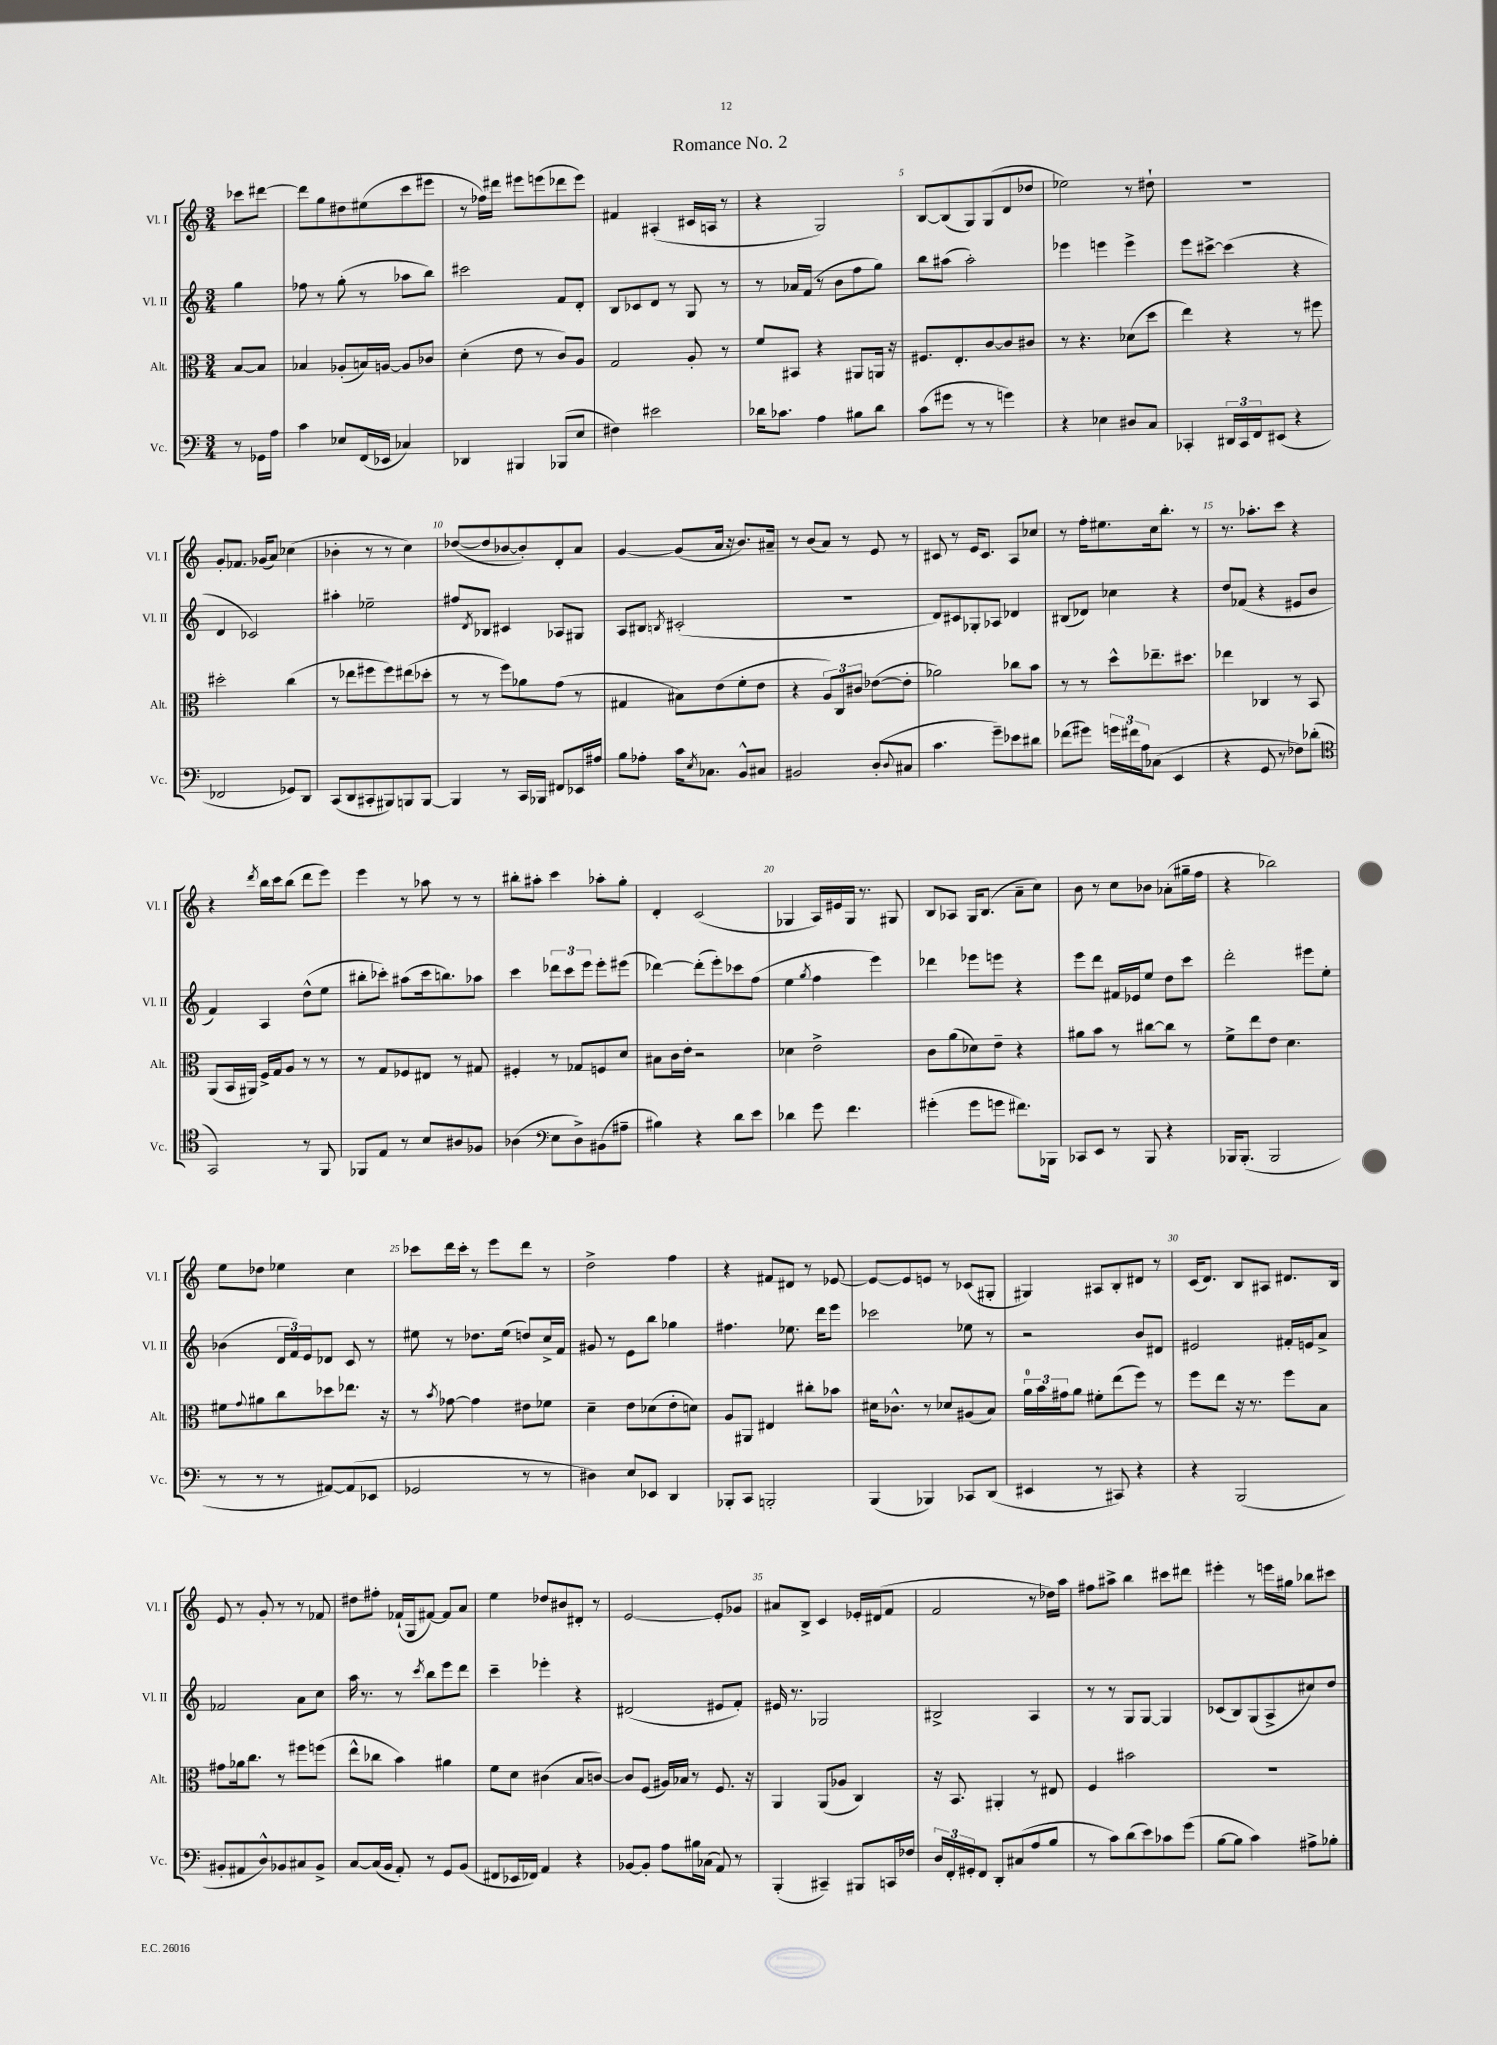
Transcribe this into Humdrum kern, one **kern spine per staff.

**kern	**kern	**kern	**kern
*staff4	*staff3	*staff2	*staff1
*clefF4	*clefC3	*clefG2	*clefG2
*k[]	*k[]	*k[]	*k[]
*M3/4	*M3/4	*M3/4	*M3/4
8r	[8B/L	4gg\	8ccc-\L
16GG-\LL	8B/]J	.	[8ddd#\J
16A\JJ	.	.	.
=	=	=	=
4c\	4B-/	8ff-\	8ddd#\]L
.	.	8r	8gg\
8E-/L	(8A-'/L	(8gg'\	8dd#\
(16FF/L	16B/L)	8r	(8ee#\
16EE-/JJ	[16A/JJ	.	.
4C-/)	8A/]L	8aa-\L	8ccc\
.	8c-/J	8bb\J)	8eee#\J
=	=	=	=
4DD-/	(4d'\	2ccc#\	8r
.	.	.	16ff-\LL)
.	.	.	16ddd#\JJ
4BBB#/	8e\	.	8eee#\L
.	8r	.	(8eee\
(8BBB-/L	8c/L)	8f/L	8ddd-\
8E/J	8A/J	8d'/J	8eee\J)
=	=	=	=
4F#\)	2G/	8B/L	4f#/
.	.	8c-/	.
2e#\	.	8d/J	(4A#'/
.	.	8r	.
.	8A'/	8G/	16c#/LL
.	.	.	16A/JJ
.	8r	8r	8r
=	=	=	=
16d-\LK	8f/L	8r	4r
8.c-\J	.	.	.
.	8BB#/J	16a-/LL	.
.	.	(16f/JJ	.
4A\	4r	8r	2G/)
.	.	8b\L	.
8B#\L	8AA#/L	8ff\	.
8d-\J	16AA/Jk	8gg\J)	.
.	16r	.	.
=	=	=	=
(8c\L	8.F#/L	8bb\L	[8B/L
8g#\J	.	(8aa#\J	(8B/]
.	8.E'/	.	.
8r	.	2aa#'\)	8G/)
8r	[8c/	.	(8G/
4g\)	8c/]	.	8d/
.	8c#/J	.	8dd-/J
=	=	=	=
4r	8r	4eee-\	2ee-\)
.	4.r	.	.
4E-\	.	4eee\	.
8D#/L	(8d-\L	4eee^\	8r
8C/J	8dd\J	.	8dd#`\
=	=	=	=
4CC-'/	4ee\)	8eee\L	2.r
.	.	[8ccc#^\J	.
24DD#/LL	4r	(4ccc#\]	.
24CC-/	.	.	.
24FF/J	.	.	.
(8EE#/J	.	.	.
4r	8r	4r	.
.	8ff#\	.	.
=	=	=	=
2FF-/	2dd#'\	4d/	8g'/L
.	.	.	8.f-/J
.	.	2c-/)	.
.	.	.	(16g-/LK
.	.	.	8a/J)
8GG-/L)	(4cc\	.	(4cc-\
8DD/J	.	.	.
=	=	=	=
(8CC/L	8r	4aa#'\	4b-'\
8DD/	8ee-\L	.	.
8CC#'/	8ff#\	2ee-~\	8r
8BBB#/)	8ff#\)	.	8r
8BBB/	(8ee#\	.	4cc\)
[8BBB/J	8dd-'\J	.	.
=	=	=	=
4BBB/]	8r	8ff#/L	([8dd-/L
.	.	8qd/	.
.	8r	8B-/J	8dd-/]
8r	8ff\L)	4c#/	[8b-/
16CC/LL	8a-\	.	8b-'/])
16BBB-/JJ	.	.	.
8FF#/L	(8g\J	8A-/L	8d'/
16EE-/L	8r	8G#/J	8a/J
16A#/JJ	.	.	.
=	=	=	=
8B\L	4G#/	8A/L	[4g/
8A-'\J	.	8B#/J	.
.	.	8qB/	.
16c\LK	8B#\L)	(2c#'/	(8g/]L
8qE/	.	.	.
8.C-\J	.	.	.
.	(8e\	.	16a/Jk
.	.	.	16r
8BB^^/L	8f'\	.	8.b/L)
8C#/J	8e\J	.	.
.	.	.	16a#~/Jk
=	=	=	=
2BB#/	4r	2.r	8r
.	.	.	(8b/L
.	12A/L)	.	8a/J)
.	12C/	.	.
.	.	.	8r
.	12c#/J	.	.
(8D'/L	([8e-\L	.	8e/
8qqD/	.	.	.
8C#/J	8e-'\]J	.	8r
=	=	=	=
4.c\	2a-\)	8d/L)	8c#/
.	.	8c#/	8r
.	.	8G-'/	16e/LK
.	.	.	8.c#/J
8g~\L)	.	8A-/J	.
8e-\	8cc-\L	4d-/	8A/L
8d#\J	8b\J	.	8cc-/J
=	=	=	=
(8f-\L	8r	(8B#/L	8r
8g#\J)	8r	8d-/J)	16ff'\LK
.	.	.	8.ee#\
24g\LL	8dd^^\L	4cc-\	.
24f#\	.	.	.
24A\J	.	.	.
(8C-\J	8.ee-~\	.	16cc\k
.	.	.	8.bb'\J
4EE/	.	4r	.
.	8.dd#\J	.	.
.	.	.	8r
=	=	=	=
4r	4ee-\	8dd/L	8.r
.	.	(8f-/J	.
.	.	.	8.aa-'\L
8GG/	4C-/	4r	.
8r	.	.	8ccc\J
8F-\L)	8r	8e#/L	4r
(8d-'\J	8BB/	8b/J	.
=	=	=	=
*clefC4	*	*	*
2GG/)	(8AA/L	4f/)	4r
.	16BB/L	.	.
.	16AA#/JJ)	.	.
.	.	.	8qddd/
.	16F^/LL	4A/	16bb\LL
.	16G/J	.	16ccc\J
.	8A/J	.	(8bb\J
8r	8r	(8dd^^\L	8ddd\L
8FF/	8r	8ee\J	8eee\J)
=	=	=	=
8FF-/L	8r	8bb#'\L	4eee\
8E/J	8G/L	8ccc-'\J)	.
8r	8F-/	(8aa#\L	8r
8B/L	8E#/J	16ccc-\k	8aa-\
.	.	8.bb\)	.
8A#/	8r	.	8r
8F-/J	8G#/	8aa-\J	8r
=	=	=	=
(4A-\	4F#'/	4ccc\	8bb#'\L
.	.	.	8aa#'\J
*clefF4	*	*	*
8E\L	8r	12ddd-\L	4ccc\
.	.	12ccc\	.
8D^\)	8G-/L	.	.
.	.	12eee\J	.
(8BB#\	8F/	8eee'\L	8aa-'\L
8A#~\J	8d/J	(8eee#\J	8gg'\J
=	=	=	=
4B#\)	8B#\L	[4ddd-\)	4d'/
.	16c\L	.	.
.	16e'\JJ	.	.
4r	2r	(8ddd-'\]L	(2c/
.	.	8eee'\)	.
8d\L	.	8ccc-\	.
8e\J	.	(8ff\J	.
=	=	=	=
4d-\	4d-\	4ee\	4G-/
.	.	8qgg/	.
8g\	2e^\	4ff\	16A/LL)
.	.	.	16e#/
4.f\	.	.	16G-/JJ
.	.	.	8.r
.	.	4eee\)	.
.	.	.	8G#/
=	=	=	=
(4g#'\	8c\L	4ddd-\	8B/L
.	(8a\	.	8A-/J
8g#\L	8d-\)	8eee-\L	16G/LK
.	.	.	(8.B/J
8g\J	8e~\J	8eee\J	.
8.f#\L)	4r	4r	8a~\L
.	.	.	8cc\J)
16BBB-\Jk	.	.	.
=	=	=	=
8CC-/L	8a#\L	8eee\L	8b\
8EE/J	8b\J	8ddd\J	8r
8r	8r	16f#/LL	8cc\L
.	.	16e-/J	.
8BBB/	[8cc#\L	8ee/J	8b-\J
4r	8cc#\]J	8dd\L	(8a-'\L
.	8r	8ccc\J	16gg#~\L
.	.	.	16ff\JJ
=	=	=	=
16BBB-/LK	8f^\L	2ddd'\	4r
(8.BBB-'/J	.	.	.
.	8ee\	.	.
2BBB-/	8e\J	.	2bb-\)
.	4.d\	.	.
.	.	8eee#\L	.
.	.	8ee'\J	.
=	=	=	=
8r	8f#\L	(4b-\	8ee\L
.	8qqg/	.	.
8r	8a#\	.	8dd-\J
8r	8cc\	24d/LL	4ee-\
.	.	24f/)	.
.	.	24e/J	.
[8AA#/L)	8dd-\	8d-/J	.
(8AA#/]	8.ee-\J	8c/	4cc\
8EE-/J	.	8r	.
.	16r	.	.
=	=	=	=
2GG-/	8r	8ee#\	8ccc-\L
.	8qb/	.	.
.	[8g-\	8r	16ddd\L
.	.	.	16ccc-'\JJ
.	4g-\]	8.dd-\L	8r
.	.	.	8eee\L
.	.	(16ee#\Jk	.
8r	8e#\L	8dd/L)	8ddd\J
8r	8f-\J	16cc^/L	8r
.	.	16f/JJ	.
=	=	=	=
4D#\)	4d~\	8g#/	2dd^\
.	.	8r	.
8E/L	8e\L	8e\L	.
8EE-/J	(8d-\	8bb\J	.
4DD/	8e'\	4gg-\	4ff\
.	8d\J)	.	.
=	=	=	=
8BBB-'/L	8A/L	4.ff#\	4r
8CC/J	8AA#/J	.	.
2BBB'/	4E#/	.	8f#/L
.	.	8.ee-\	8d#/J
.	8cc#'\L	.	8r
.	.	16ddd\LK	.
.	8b-\J	8eee\J	[8e-/
=	=	=	=
(4BBB/	16d#\LK	2ccc-\	8e-/_L
.	8.c-^^\J	.	.
.	.	.	8e-/]
4BBB-/)	8r	.	8e/J
.	8d-/L	.	8r
8CC-/L	(8A#/	8ee-\	(8c-/L
(8DD/J	8B/J)	8r	8G#'/J
=	=	=	=
4EE#/	24a\LL	2r	4G#/)
.	24b\	.	.
.	24g#\J	.	.
.	8a\J	.	.
8r	8f#'\L	.	8A#/L
8CC#/)	(8ee\	.	8B'/
4r	8ff\J)	8b/L	8d#/J
.	8r	8d#/J	8r
=	=	=	=
4r	8ff\L	2e#/	(16c/LK
.	.	.	8.d/J)
.	8ee\J	.	.
(2BBB/	16r	.	8B/L
.	8.r	.	.
.	.	.	8A#/J
.	8ff\L	16f#'/LL	8.d#/L
.	.	16e/J	.
.	8B\J	8a^/J	.
.	.	.	16B/Jk
=	=	=	=
8BB#'/L	8g#\L	2f-/	8e/
8AA#/	16a-\k	.	8r
.	8.cc\J	.	.
8D^^/)	.	.	8g'/
8BB-/	8r	.	8r
8C#/	8ff#\L	8a\L	8r
8BB-^/J	(8ff\J	8cc\J	8f-/
=	=	=	=
[8C/L	8ee^^\L	16aa\	8dd#\L
.	.	8.r	.
(16C/]L	8cc-\J	.	8ff#'\J
16BB/JJ	.	.	.
8AA'/)	4b\)	8r	(16f-`/LL
.	.	.	16G/J
.	.	8qccc/	.
8r	.	8bb\L	[8f#/J)
8GG/L	4a#\	8eee\	8f#/]L
(8BB/J	.	8ddd\J	8a/J
=	=	=	=
8FF#/L	8f\L	4ccc~\	4ee\
16EE-/L	8d\J	.	.
16FF-/JJ)	.	.	.
4AA/	(4c#\	4eee-'\	8dd-/L
.	.	.	8b#/
4r	8B/L	4r	8d#'/J
.	[8c/J)	.	8r
=	=	=	=
[8BB-/L	8c/]L	(2d#/	[2e/
8BB-'/]J	(8F/J	.	.
8A\L	16A#/LL)	.	.
.	16B-/JJ	.	.
16B#\L	8r	.	.
(16C-\JJ	.	.	.
8AA/)	8.F/	8e#/L	8e'/]L
8r	.	8f'/J)	8g-/J
.	16r	.	.
=	=	=	=
(4BBB'/	4AA/	16e#/	8a#/L
.	.	8.r	.
.	.	.	8B^/J
4CC#~/)	(8AA/L	2G-/	4c/
.	8A-/J	.	.
8BBB#/L	4C/)	.	16e-'/LL
.	.	.	(16d#/J
16CC/L	.	.	8f/J
16F-/JJ	.	.	.
=	=	=	=
24D/LL	16r	2B#^/	2f/
24FF'/	.	.	.
.	8.BB/	.	.
24GG#'/J	.	.	.
8FF/J	.	.	.
8DD'/L	4AA#'/	.	.
(8C#/	.	.	.
8A/	8r	4A/	8r
8B/J	8E#/	.	16dd-\LL)
.	.	.	16aa\JJ
=	=	=	=
8r	4F/	8r	8ff#\L
8c\L)	.	8r	8aa#^\J
(8d\	2b#\	8G/L	4bb\
8e\)	.	[8G/J	.
8c-\	.	4G/]	8ccc#\L
(8g\J	.	.	8ddd#\J
=	=	=	=
[8B\L	2.r	(8c-/L	4eee#'\
8B\]J	.	8B/)	.
4c\)	.	(8G/	8r
.	.	8A^/	16eee\LL
.	.	.	16gg#\JJ
8A#^\L	.	8cc#/)	8bb-\L
8B-'\J	.	8dd/J	8ccc#\J
==	==	==	==
*-	*-	*-	*-
